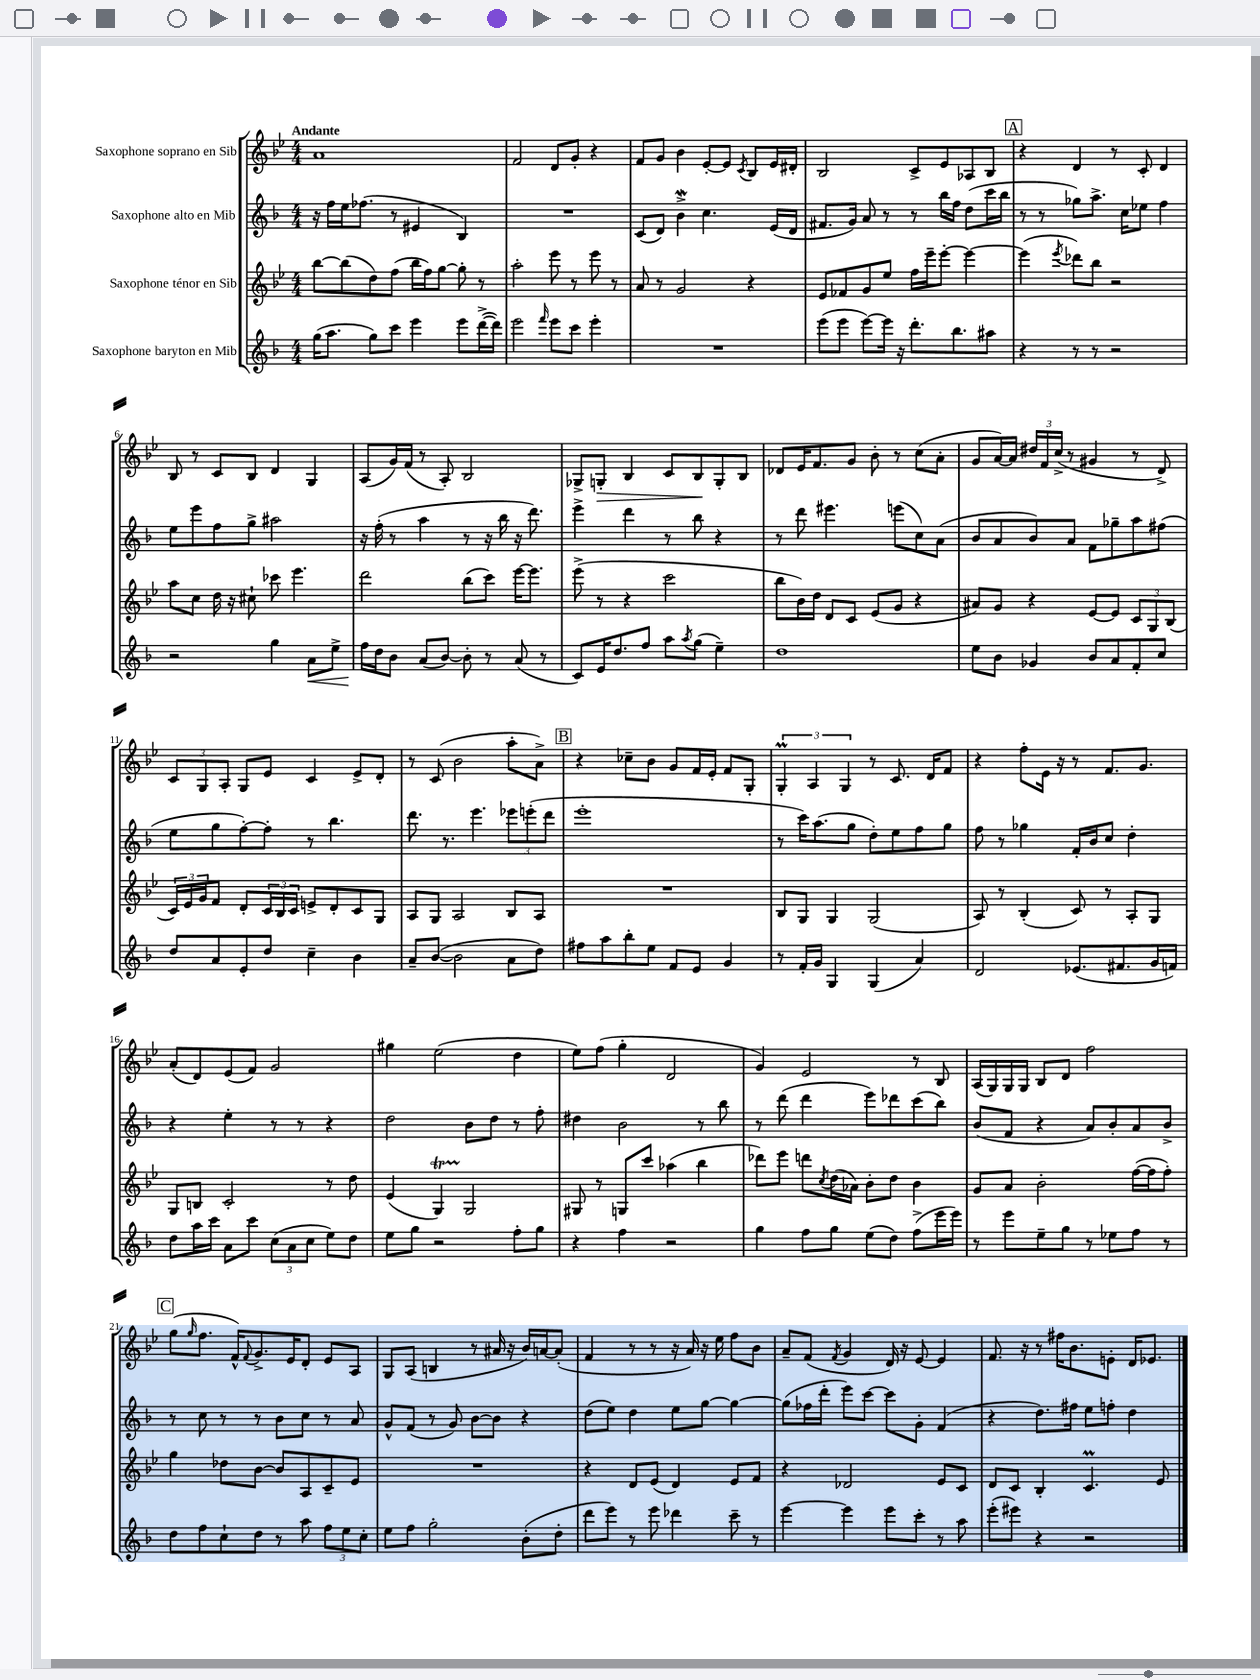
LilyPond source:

<<
\new StaffGroup <<
\new Staff = "s0" \with { instrumentName = "Saxophone soprano en Sib" } {
    \clef treble \key bes \major \numericTimeSignature \time 4/4 \tempo "Andante"
    a'1 |
    f'2 d'8 g'8-. r4 |
    f'8 g'8 bes'4 ees'8~-. ees'8 \acciaccatura { c'8 } bes8 ees'16 dis'16-. |
    bes2 c'8-> ees'8 aes8 bes8 |
    \mark \markup { \box "A" } r4 d'4 r8 c'8-. d'4 |
    bes8 r8 c'8 bes8 d'4 g4 |
    a8( g'16) f'16( r8 a8-.) bes2 |
    ges8-> g8-.\> bes4 c'8 bes8\! g8-. bes8 |
    des'8 ees'16 f'8. g'8 bes'8-. r8 c''8( a'8-. |
    g'8 a'16~) a'16 \tuplet 3/2 { dis''16 f'16 c''16->( } r8 gis'4 r8 d'8->) |
    \tuplet 3/2 { c'8 g8 a8-. } g8 ees'8 c'4 ees'8-> d'8-. |
    r8 c'8( bes'2 a''8-. a'8->) |
    \mark \markup { \box "B" } r4 ces''8-- bes'8 g'8 f'16 ees'16-. f'8 g8-. |
    \tuplet 3/2 { g4-.\prall a4 g4 } r8 c'8. d'16 f'8 |
    r4 f''8-. ees'16 r16 r8 f'8. g'8. |
    a'8-.( d'8) ees'8( f'8) g'2 |
    gis''4 ees''2( d''4 |
    ees''8) f''8( g''4-. d'2 |
    g'4) ees'2 r8 bes8 |
    a16( g16) g16 g16 bes8 d'8 f''2 |
    \mark \markup { \box "C" } g''8( \grace { g''16 } f''8. f'16-^) \appoggiatura { f'8 } g'8.-> ees'16 d'8-. ees'8 a8 |
    g8 a8( b4 r8 ais'16 r16 bes'16) a'16~ a'8-.( |
    f'4 r8 r8 r16 a'16) r16 ees''16 f''8 bes'8 |
    a'8-- f'8( \acciaccatura { f'8 } g'4 d'16) r16 ees'8~ ees'4 |
    f'8. r16 r8 fis''16 bes'8. e'8-. d'16 ees'8. \bar "|." |
}
\new Staff = "s1" \with { instrumentName = "Saxophone alto en Mib" } {
    \clef treble \key f \major \numericTimeSignature \time 4/4
    r16 f''16 e''16 fes''8.( r8 eis'4 bes4) |
    R1 |
    c'8( d'8) bes'4->\mordent c''4. e'16( d'16 |
    fis'8. g'16) a'8 r8 r8 bes''16 f''16 d''8( c'''16 bes''16 |
    \mark \markup { \box "A" } r8 r8 ges''8) a''8.-> c''16 ees''8 f''4 |
    e''8 e'''8 f''8 g''8-> ais''2 |
    r16 f''16-.( r8 a''4 r8 r16 bes''16 r16 d'''8.) |
    e'''4-> d'''4 r8 bes''8 r4 |
    r8 d'''8 eis'''4. e'''8( c''8) a'8( |
    bes'8 a'8 bes'8) a'8 f'8 ges''8-- a''8 fis''8( |
    e''8 g''8 f''8~-.) f''8-. r8 bes''4. |
    d'''8. r8. e'''4. \tuplet 3/2 { ees'''8 e'''8-.( d'''8 } |
    \mark \markup { \box "B" } e'''1-. |
    r8 c'''16) a''8.( g''8 d''8-.) e''8 f''8 g''8 |
    f''8 r8 ges''4 f'16-. bes'16 c''8 d''4-. |
    r4 e''4-. r8 r8 r4 |
    d''2 bes'8 d''8 r8 f''8-. |
    dis''4 bes'2 r8 bes''8 |
    r8 d'''8( d'''4 e'''8) des'''8 c'''8( bes''8) |
    bes'8( f'8 r4 a'8) bes'8-. a'8 bes'8-> |
    \mark \markup { \box "C" } r8 c''8 r8 r8 bes'8 c''8 r8 a'8 |
    g'8-^ f'8( r8 g'8) bes'8~ bes'8 r4 |
    d''8( e''8) d''4 e''8 g''8~ g''4~ |
    g''8( fes''16 d'''16-. e'''8) c'''8~ c'''8 g'8-. f'4( |
    r4 d''8.) fis''16 e''8 f''8-. d''4 \bar "|." |
}
\new Staff = "s2" \with { instrumentName = "Saxophone ténor en Sib" } {
    \clef treble \key bes \major \numericTimeSignature \time 4/4
    bes''8~ bes''8( d''8) f''8( bes''16 f''16) g''8~ g''8-. r8 |
    a''2-. ees'''8 r8 ees'''8 r8 |
    a'8 r8 g'2 r4 |
    ees'8 fes'8 g'8 ees''8 f''16 ees'''16-- ees'''8~-. ees'''4~ |
    \mark \markup { \box "A" } ees'''4( \acciaccatura { ees'''8 } des'''8) bes''8 r2 |
    a''8 c''8 d''16 r16 cis''8-! ces'''8 ees'''4. |
    d'''2 bes''8( c'''8) ees'''16~ ees'''8. |
    ees'''8->( r8 r4 c'''2 |
    bes''8 bes'16) d''16 d'8 c'8 ees'8( g'8 r4 |
    ais'8) g'8 r4 ees'8~ ees'8 \tuplet 3/2 { c'8 g8 bes8( } |
    \tuplet 3/2 { c'16) ees'16 g'16 } f'8 d'8-. \tuplet 3/2 { c'16 bes16 c'16 } e'8-> d'8-. c'8 g8 |
    a8 g8 a2 bes8 a8 |
    \mark \markup { \box "B" } R1 |
    bes8 g8 g4 g2( |
    a8) r8 bes4-.( c'8) r8 a8-. g8 |
    g8 b8 c'2-. r8 d''8 |
    ees'4( g4\startTrillSpan) g2\stopTrillSpan |
    gis8 r8 g8 c'''8 aes''4( bes''4 |
    des'''8) ees'''8 d'''8 \acciaccatura { c''8 } d''16( aes'16) bes'8-. d''8 bes'4 |
    g'8 a'8 bes'2-. f''16~( f''16 f''8-.) |
    \mark \markup { \box "C" } g''4 des''8 bes'8~ bes'8 a8 c'8-- ees'8 |
    R1 |
    r4 d'8 ees'8( d'4) ees'8 f'8 |
    r4 des'2 ees'8 c'8 |
    d'8 c'8 bes4-. c'4.\prall ees'8 \bar "|." |
}
\new Staff = "s3" \with { instrumentName = "Saxophone baryton en Mib" } {
    \clef treble \key f \major \numericTimeSignature \time 4/4
    g''16( a''8. g''8) c'''8 e'''4 e'''8 d'''16~->( d'''16) |
    e'''2 \grace { f'''16 } e'''8 c'''8 e'''4-. |
    R1 |
    e'''8( e'''8 e'''8~) e'''16 r16 d'''8.-. bes''8. ais''8 |
    \mark \markup { \box "A" } r4 r8 r8 r2 |
    r2 g''4 a'8\< e''8-> |
    f''16\! d''16 bes'8 a'8( bes'8~) bes'8-. r8 a'8( r8 |
    c'8) e'16 d''8. f''8 a''8 \acciaccatura { a''8 } g''8( e''4--) |
    d''1 |
    e''8 bes'8 ges'4 bes'8 a'8 f'8-. c''8 |
    d''8 a'8 e'8-. d''8 c''4-- bes'4 |
    a'8-- bes'8~( bes'2 a'8 d''8) |
    \mark \markup { \box "B" } fis''8 a''8 bes''8-. e''8 f'8 e'8 g'4 |
    r8 f'16-. g'16 g4 g4( a'4) |
    d'2 ees'8.( fis'8. g'16 f'16) |
    d''8 a''16 c'''16 a'8 c'''8 \tuplet 3/2 { c''8( a'8 c''8 } e''8) d''8 |
    e''8 g''8 r2 f''8-. g''8 |
    r4 f''4 r2 |
    g''4 f''8 g''8 e''8( d''8) f''8->( e'''16 e'''16) |
    r8 e'''8 e''8-- g''8 r8 ees''8 f''8 r8 |
    \mark \markup { \box "C" } d''8 f''8 c''8-! d''8 r8 a''8 \tuplet 3/2 { f''8 e''8 c''8-. } |
    e''8 f''8 g''2-. bes'8-.( d''8-. |
    d'''8 e'''8) r8 e'''8 des'''4 c'''8-- r8 |
    e'''4~ e'''4 e'''8 c'''8-. r8 a''8 |
    e'''8-.( eis'''8) r4 r2 \bar "|." |
}
>>
>>
